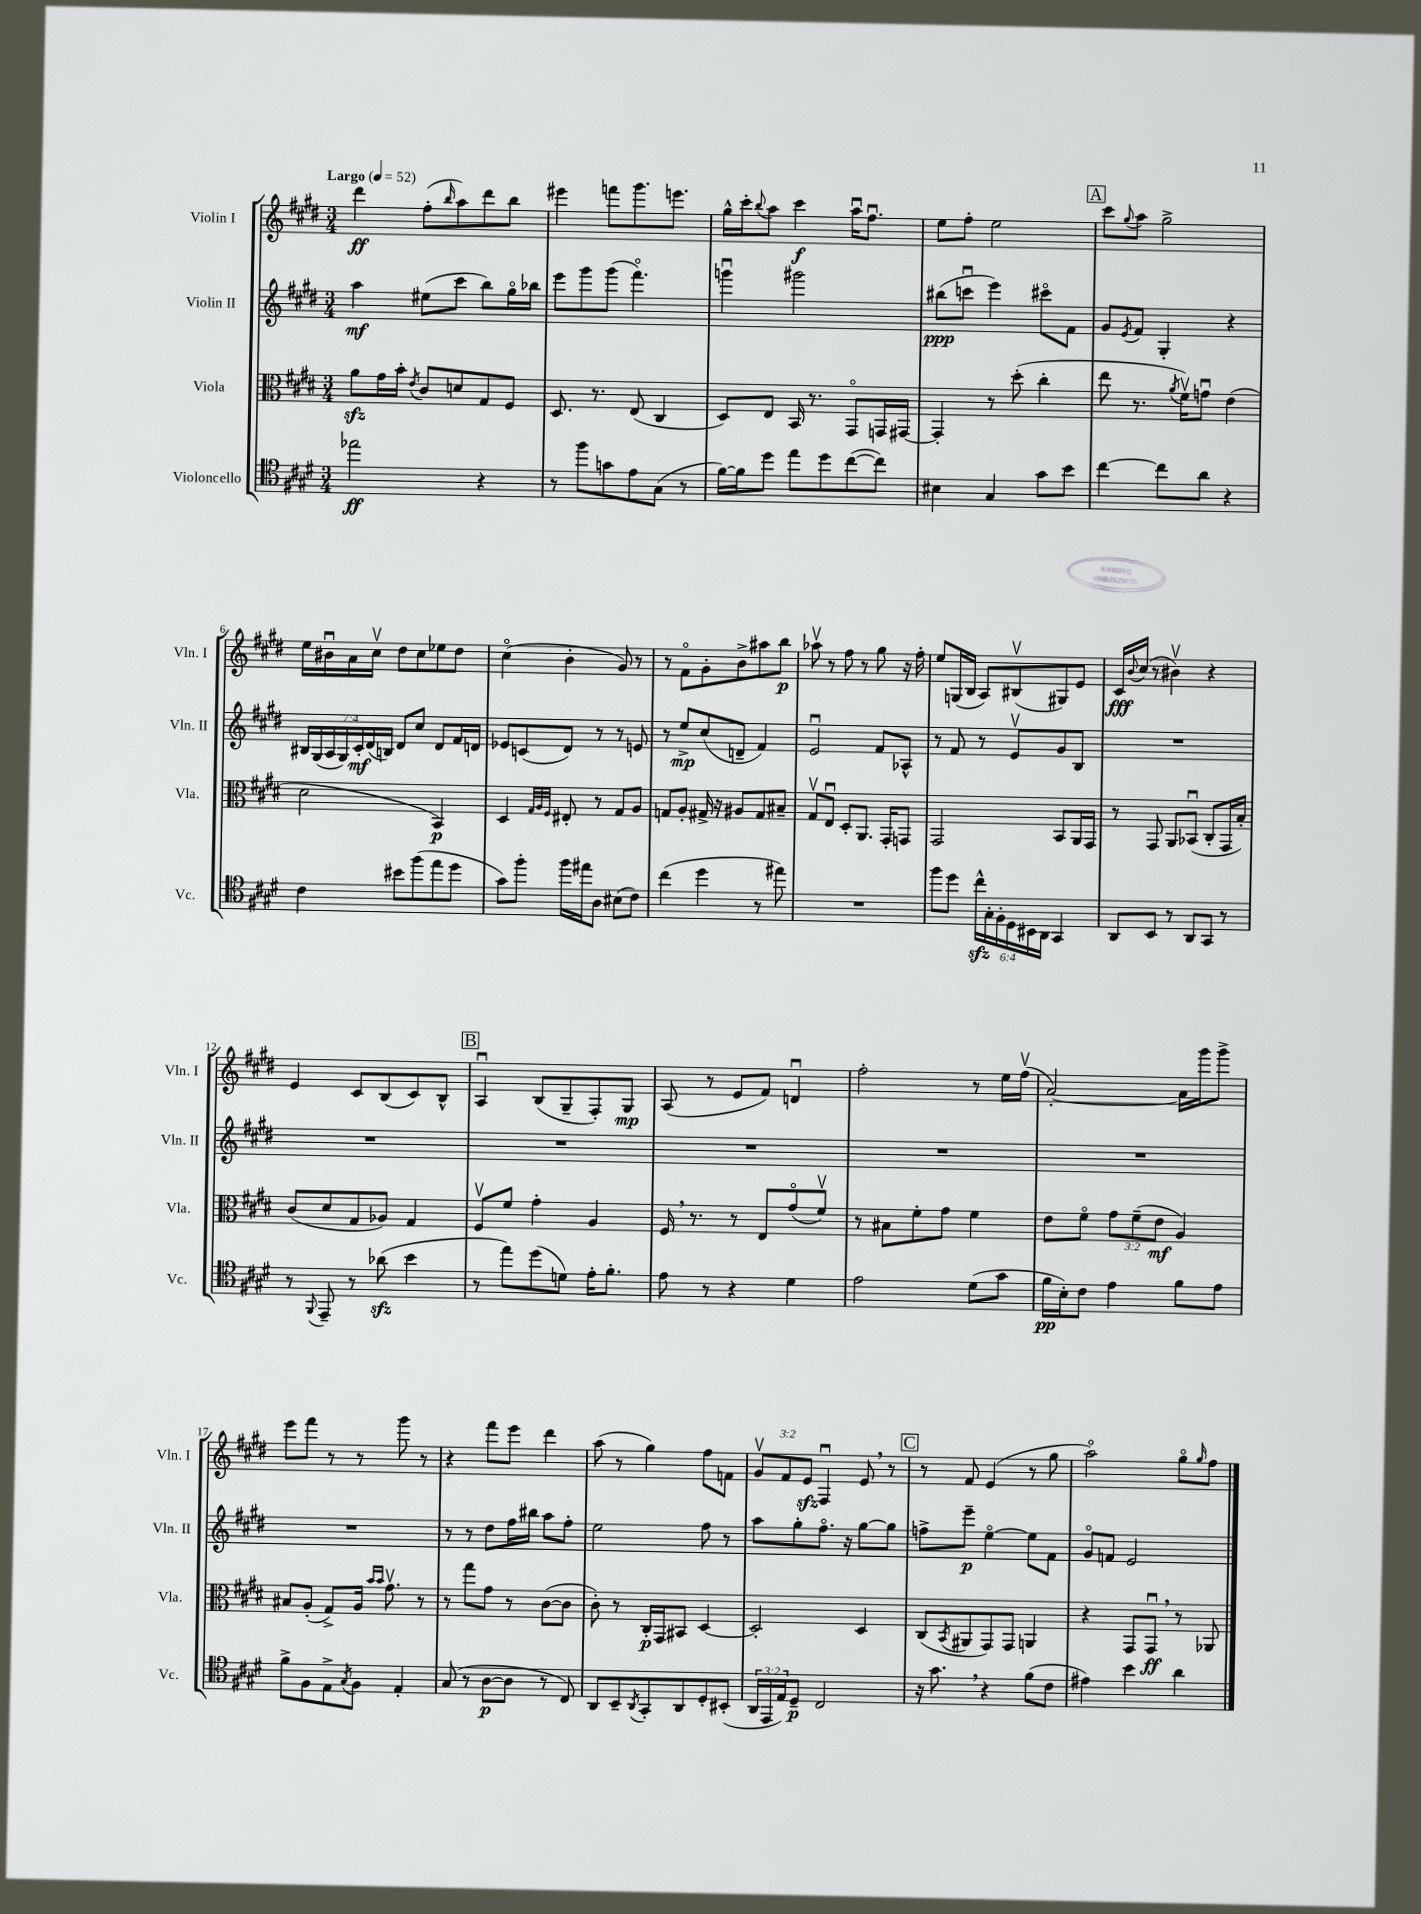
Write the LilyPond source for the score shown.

<<
\new StaffGroup <<
\new Staff = "s0" \with { instrumentName = "Violin I" shortInstrumentName = "Vln. I" } {
    \clef treble \key e \major \numericTimeSignature \time 3/4 \override Staff.TupletNumber.text = #tuplet-number::calc-fraction-text \tempo "Largo" 4 = 52
    dis'''4\ff fis''8-.( \grace { b''16 } a''8) dis'''8 b''8 |
    eis'''4 f'''8 gis'''8. e'''8. |
    gis''16-^ cis'''16-. \appoggiatura { b''8 } a''8 cis'''4\f a''16\downbow fis''8.\downbow |
    e''8 fis''8-. e''2 |
    \mark \markup { \box "A" } cis'''8 \appoggiatura { gis''8 } a''8 gis''2-> |
    e''16 bis'16\downbow a'16 cis''16\upbow dis''8 cis''8 ees''8 dis''8 |
    cis''4\flageolet( b'4-. gis'8) r8 |
    r8 fis'8\flageolet gis'8-. b'8-> ais''8 b''8\p |
    aes''8\upbow r8 fis''8 r8 gis''8 r16 fis''16-. |
    e''8 g16( b16 a8) bis8\upbow( gis8) e'8 |
    cis'16\fff \appoggiatura { b'8 } cis''16( r8 bis'4\upbow) r4 |
    e'4 cis'8 b8( cis'8) b8-^ |
    \mark \markup { \box "B" } a4\downbow b8( gis8-- fis8-.) gis8\mp |
    a8( r8 e'8 fis'8) d'4\downbow |
    fis''2-. r8 e''16 fis''16\upbow( |
    a'2~-.) a'16 gis'''16 gis'''8-> |
    e'''8 fis'''8 r8 r8 gis'''8 r8 |
    r4 fis'''8 e'''8 dis'''4 |
    a''8( r8 gis''4) fis''8 f'8 |
    \tuplet 3/2 { gis'8\upbow fis'8 e'8\sfz } fis4\downbow e'8 \breathe r8 |
    \mark \markup { \box "C" } r8 fis'8 e'4( r8 gis''8 |
    a''2\flageolet) gis''8\flageolet \grace { gis''16 } fis''8 \bar "|." |
}
\new Staff = "s1" \with { instrumentName = "Violin II" shortInstrumentName = "Vln. II" } {
    \clef treble \key e \major \numericTimeSignature \time 3/4 \override Staff.TupletNumber.text = #tuplet-number::calc-fraction-text
    a''4\mf eis''8( cis'''8 b''8) gis''16\flageolet bes''16 |
    e'''8 gis'''8 gis'''8( fis'''4.\flageolet) |
    g'''4\downbow gis'''2 |
    bis''8\ppp( c'''8\downbow e'''4) cis'''8\flageolet fis'8 |
    \mark \markup { \box "A" } gis'8 \acciaccatura { e'8 } fis'8 gis4-. r4 |
    \tuplet 7/4 { bis16 gis16( a16 gis16) cis'16-.\mf dis'16( b16) } dis'8 cis''8 dis'8 fis'16 d'16 |
    ees'8 c'8( dis'8) r8 r8 e'8 |
    r8 e''8->\mp cis''8( d'8-- fis'4) |
    e'2\downbow fis'8 aes8-^ |
    r8 fis'8 r8 e'8\upbow gis'8 b8 |
    R2. |
    R2. |
    \mark \markup { \box "B" } R2. |
    R2. |
    R2. |
    R2. |
    R2. |
    r8 r8 dis''8 fis''16 bis''16 a''8 fis''8-. |
    e''2 fis''8 r8 |
    a''8 gis''8-. fis''8.\flageolet r16 gis''8~ gis''8 |
    \mark \markup { \box "C" } f''8-> e'''8--\p e''4~\flageolet e''8 fis'8 |
    gis'8\flageolet f'8 e'2 \bar "|." |
}
\new Staff = "s2" \with { instrumentName = "Viola" shortInstrumentName = "Vla." } {
    \clef alto \key e \major \numericTimeSignature \time 3/4 \override Staff.TupletNumber.text = #tuplet-number::calc-fraction-text
    a'8\sfz gis'16 b'16-. \acciaccatura { e'8 } cis'8 d'8 gis8 fis8 |
    dis8. r8. e8( cis4 |
    dis8) e8 b,16 r8. gis,8\flageolet g,16 gis,16~ |
    gis,4-. r8 dis''8-.( cis''4-. |
    \mark \markup { \box "A" } e''8 r8. \acciaccatura { a'8 } fis'16\upbow) g'8\downbow e'4( |
    dis'2 b,4\p) |
    dis4 \grace { gis32 a32 fis32 } eis8-. r8 gis8 a8 |
    g8 a8-. gis16-> r16 ais8 gis8 bis8-- |
    gis8\upbow e8\downbow dis8-. a,8. gis,16-. g,8 |
    gis,2 b,8 a,16 gis,16 |
    r8 gis,8 a,8 bes,8\downbow( cis8-. gis,16 b16-.) |
    cis'8( dis'8 gis8 aes8) gis4 |
    \mark \markup { \box "B" } fis8\upbow fis'8 gis'4-. a4 |
    fis16 \breathe r8. r8 e8 gis'8\flageolet( fis'8\upbow) |
    r8 bis8 fis'8-. gis'8 fis'4 |
    e'8 fis'8\flageolet \tuplet 3/2 { gis'8 fis'8--( e'8\mf } a4) |
    bis8 a8-.( gis8->) a16 \grace { b'16 b'16 } gis'8.\upbow r8 |
    r8 gis''8 gis'8 r8 cis'8~( cis'8 |
    cis'8-.) r8 cis16-.\p gis,16 bis,8 dis4~ |
    dis2-. dis4 |
    \mark \markup { \box "C" } cis8( \acciaccatura { b,8 } ais,8 gis,8) gis,8 a,4 |
    r4 gis,8 gis,8\downbow\ff \breathe r8 aes,8 \bar "|." |
}
\new Staff = "s3" \with { instrumentName = "Violoncello" shortInstrumentName = "Vc." } {
    \clef tenor \key e \major \numericTimeSignature \time 3/4 \override Staff.TupletNumber.text = #tuplet-number::calc-fraction-text
    ees''2\ff r4 |
    r8 fis''8 g'8 e'8 gis8( r8 |
    fis'16~) fis'16 dis''8 e''8 dis''8 cis''8~( cis''8) |
    bis4 gis4 gis'8 b'8 |
    \mark \markup { \box "A" } cis''4~ cis''8 a'8 r4 |
    cis'4 bis'8 fis''8( e''8 dis''8 |
    gis'8) fis''8-. fis''16 eis''16 a8 bis8( cis'8) |
    cis''4( dis''4 r8 eis''8) |
    R2. |
    fis''8 dis''8 \tuplet 6/4 { cis''16-^\sfz gis16-. fis16-. dis16 bis,16 a,16 } gis,4 |
    a,8 b,8 r8 a,8 gis,8 r8 |
    r8 \appoggiatura { fis,8 } e,8-- r8 aes'8\sfz( b'4 |
    \mark \markup { \box "B" } r8 e''8) dis''8( d'8) e'16-. fis'8.-. |
    e'8 r8 r4 dis'4 |
    e'2 dis'8( gis'8 |
    fis'16\pp b16-.) cis'8 e'4 fis'8 e'8 |
    fis'8-> fis8 e8-> \acciaccatura { gis8 } fis8 e4-. |
    gis8( r8 a8~\p a8 r8 cis8) |
    a,8 b,8-- \acciaccatura { a,8 } gis,8-. a,8 dis8-. bis,8-.( |
    \tuplet 3/2 { a,16 e,16 e16) } dis8--\p cis2 |
    \mark \markup { \box "C" } r16 gis'8. \breathe r4 fis'8( cis'8 |
    eis'4) b'4 a'4 \bar "|." |
}
>>
>>
